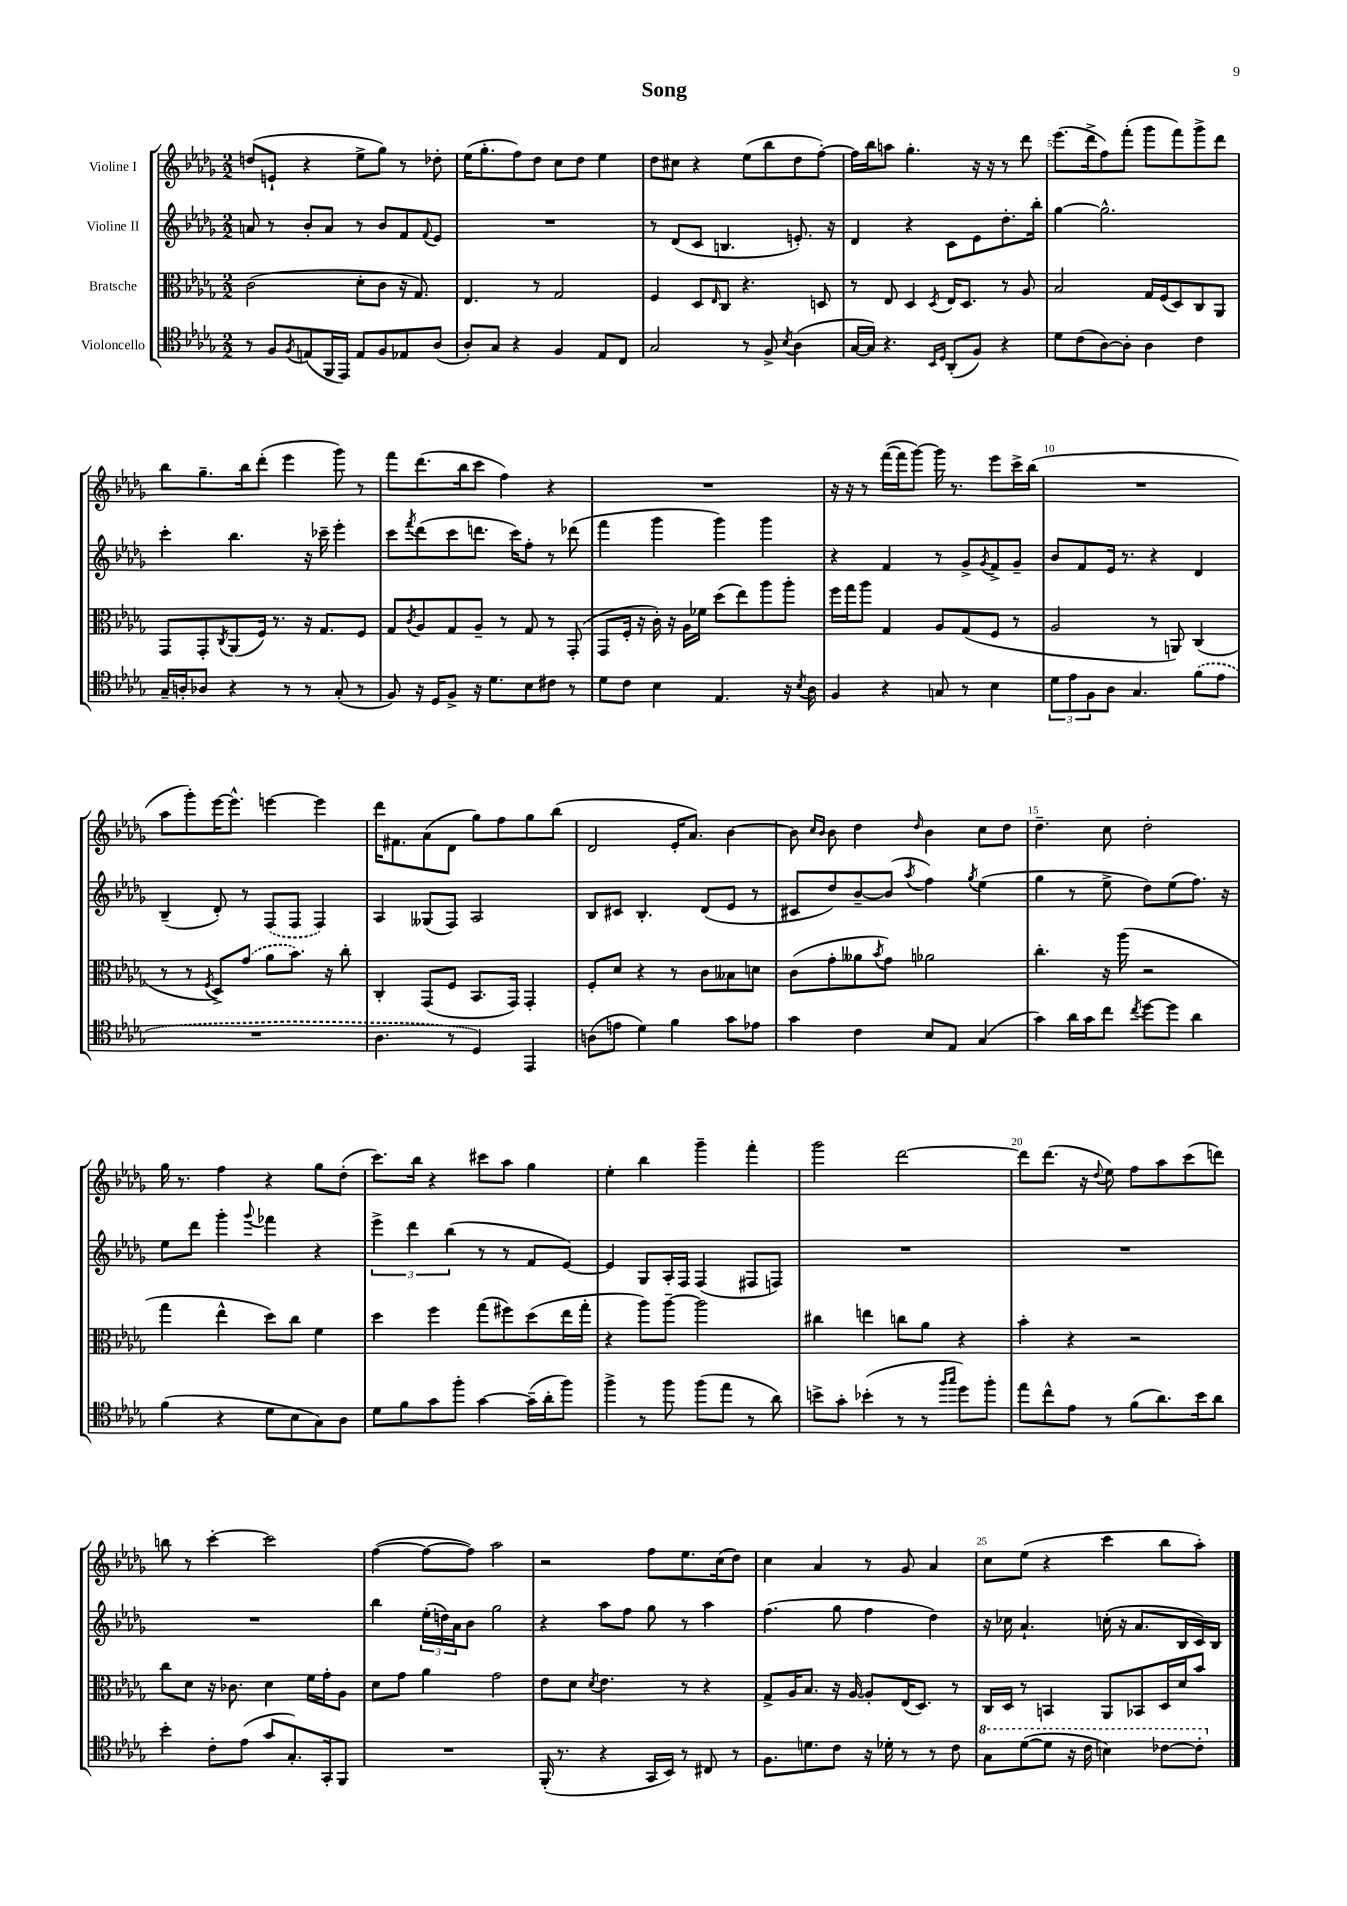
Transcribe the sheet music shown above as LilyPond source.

\header { title = "Song" }
<<
\new StaffGroup <<
\new Staff = "s0" \with { instrumentName = "Violine I" } {
    \clef treble \key des \major \numericTimeSignature \time 2/2
    d''8( e'8-! r4 ees''8-> ges''8) r8 des''8-. |
    ees''16( ges''8.-. f''8) des''8 c''8 des''8 ees''4 |
    des''8 cis''8 r4 ees''8( bes''8 des''8 f''8~-.) |
    f''16 bes''16 a''8 ges''4.-. r16 r16 r8 des'''8 |
    ees'''8.( des'''16-> f''8) f'''8-.( ges'''8 f'''8) ges'''8-> des'''8 |
    bes''8 ges''8.-- bes''16 des'''8-.( ees'''4 ges'''8) r8 |
    f'''8 des'''8.( bes''16 c'''8 f''4) r4 |
    R1 |
    r16 r16 r8 f'''16~( f'''16 ges'''8~) ges'''16 r8. ees'''8 c'''16-> bes''16( |
    R1 |
    aes''8 ges'''8-.) ees'''16~ ees'''8.-^ e'''4~ e'''4 |
    des'''16 fis'8. aes'8( des'8 ges''8) f''8 ges''8 bes''8( |
    des'2 ees'16-. aes'8.) bes'4~ |
    bes'8 \grace { c''16 bes'16 } bes'8 des''4 \grace { des''16 } bes'4 c''8 des''8 |
    des''4.-- c''8 des''2-. |
    ges''16 r8. f''4 r4 ges''8 des''8-.( |
    c'''8.) bes''16 r4 cis'''8 aes''8 ges''4 |
    ees''4-. bes''4 ges'''4-- f'''4-. |
    ges'''2 des'''2~ |
    des'''8 des'''8.( r16 \appoggiatura { des''8 } ees''8) f''8 aes''8 c'''8( d'''8) |
    b''8 r8 c'''4~-. c'''2 |
    f''4~( f''8~ f''8) aes''2 |
    r2 f''8 ees''8. c''16( des''8) |
    c''4 aes'4 r8 ges'8 aes'4 |
    c''8 ees''8( r4 c'''4 bes''8 aes''8-.) \bar "|." |
}
\new Staff = "s1" \with { instrumentName = "Violine II" } {
    \clef treble \key des \major \numericTimeSignature \time 2/2
    a'8 r8 bes'8-. a'8 r8 bes'8 f'8 \appoggiatura { f'8 } ees'8 |
    R1 |
    r8 des'8( c'8 b4. e'8.-.) r16 |
    des'4 r4 c'8 ees'8 des''8.-. bes''16-. |
    ges''4~ ges''2.-^ |
    c'''4-. bes''4. r16 ces'''16-- ees'''4-. |
    c'''8 \acciaccatura { f'''8 } des'''8( c'''8 d'''8. c'''16) f''8-. r8 des'''8( |
    f'''4 ges'''4 ges'''4) ges'''4 |
    r4 f'4 r8 ges'8-> \acciaccatura { ges'8 } f'8-> ges'8-- |
    bes'8 f'8 ees'16 r8. r4 des'4 |
    bes4--( des'8-.) r8 \once \slurDashed f8( f8 f4) |
    aes4 geses8( f8) aes2 |
    bes8 cis'8 bes4.-. des'8( ees'8 r8 |
    cis'8 des''8) bes'8~-- bes'8( \acciaccatura { aes''8 } f''4) \acciaccatura { ges''8 } ees''4( |
    ges''4 r8 ees''8-> des''8) ees''8( f''8.) r16 |
    ees''8 des'''8 ges'''4-. \appoggiatura { ges'''8 } fes'''4 r4 |
    \tuplet 3/2 { ees'''4-> des'''4 bes''4( } r8 r8 f'8 ees'8~) |
    ees'4 ges8 aes16-. f16 f4( fis8 f8) |
    R1 |
    R1 |
    R1 |
    bes''4 \tuplet 3/2 { ees''16-.( d''16) aes'16 } bes'8 ges''2 |
    r4 aes''8 f''8 ges''8 r8 aes''4 |
    f''4.( ges''8 f''4 des''4) |
    r16 ces''16 aes'4.-! c''16-.( r16 aes'8. bes16 c'16) bes16 \bar "|." |
}
\new Staff = "s2" \with { instrumentName = "Bratsche" } {
    \clef alto \key des \major \numericTimeSignature \time 2/2
    c'2( des'8-. c'8 r16 ges8.) |
    ees4. r8 ges2 |
    f4 des8 \grace { ees16 } c8 r4. d8 |
    r8 ees8 des4 \acciaccatura { des8 } ees16 des8. r8 aes8 |
    bes2 ges16 f16( des8) c8 aes,8 |
    ges,8 ges,8-. \acciaccatura { c8 } aes,8( f16) r8. r16 ges8. f8 |
    ges8 \acciaccatura { c'8 } aes8 ges8 aes8-- r8 ges8 r8 ges,8-.( |
    ges,8 f16-. r16 c'16-.) r16 aes16 fes'16 des''8( ees''8) aes''8 aes''8-. |
    f''16 ges''16 aes''8 ges4 aes8 ges8( f8 r8 |
    aes2 r8 a,8) c4( |
    r8 r8 \acciaccatura { f8 } des8->) \once \slurDashed ges'8( aes'8 bes'8.) r16 c''8-. |
    c4-. ges,8( f8 bes,8. ges,16) ges,4-. |
    f8-. des'8 r4 r8 c'8 beses8 d'8 |
    c'8( ges'8-. aeses'8 \acciaccatura { bes'8 } ges'8) aes'2 |
    c''4.-. r16 aes''16( r2 |
    ges''4 ees''4-^ des''8) c''8 f'4 |
    des''4 f''4 ges''8( fis''8) des''8( ees''16 ges''16-. |
    r4 aes''8) aes''8~-- aes''2 |
    cis''4 e''4 c''8 aes'8 r4 |
    bes'4-. r4 r2 |
    c''8 des'8 r16 ces'8. des'4 f'16 ges'16-. aes8 |
    des'8 ges'8 aes'4 ges'2 |
    ees'8 des'8 \acciaccatura { des'8 } ees'4. r8 r4 |
    ges8-> aes16 bes8. r16 aes16~ aes8-. ees16( des8.) r8 |
    c16 des16 r8 b,4 aes,8 bes,8 des16 des'16 bes'8 \bar "|." |
}
\new Staff = "s3" \with { instrumentName = "Violoncello" } {
    \clef tenor \key des \major \numericTimeSignature \time 2/2
    r8 f8 \acciaccatura { f8 } e8( f,16 ees,16) e8 f8 ees8 aes8( |
    aes8-.) ges8 r4 f4 ees8 c8 |
    ges2 r8 f8-> \acciaccatura { bes8 } aes4( |
    ges16~ ges16) r4. \grace { bes,16 des16 } aes,8-.( f8) r4 |
    des'8 c'8( aes8~) aes8-. aes4 c'4 |
    ges16-- a16-. aes8 r4 r8 r8 ges8-.( r8 |
    f8) r16 des16 f8-> r16 des'8. bes8 cis'8 r8 |
    des'8 c'8 bes4 ees4. r16 \acciaccatura { bes8 } aes16 |
    f4 r4 g8 r8 bes4 |
    \tuplet 3/2 { des'8 ees'8 f8 } aes8 ges4. \once \slurDashed f'8( ees'8 |
    R1 |
    aes4. r8 des4) ees,4 |
    a8( e'8 des'4) f'4 ges'8 ees'8 |
    ges'4 c'4 bes8 ees8 ges4( |
    ges'4) aes'16 ges'16 c''8 \acciaccatura { c''8 } des''8~ des''8 aes'4 |
    f'4( r4 des'8 bes8 ges8) aes8 |
    des'8 f'8 ges'8 f''8-. ges'4~ ges'16--( aes'16-. f''8) |
    f''4-> r8 f''8 f''8( ees''8 r8 aes'8) |
    b'8-> ges'8-. bes'4-.( r8 r8 \grace { f''16 ges''16 } des''8) f''8-. |
    ees''8 c''8-^ ees'8 r8 f'8( aes'8.) bes'16 aes'8 |
    bes'4-. c'8-. ees'8( ges'8 ges8.-.) ges,16-. f,8 |
    R1 |
    f,16-.( r8. r4 ges,16 bes,16) r8 cis8 r8 |
    f8. d'8. c'8 r16 des'16-. r8 r8 c'8 |
    \ottava #1 ges'8 des''8~( des''8 r16 c''16 b'4) ces''8~ ces''8-. \ottava #0 \bar "|." |
}
>>
>>
\layout { \context { \Score \override BarNumber.break-visibility = ##(#f #t #t) barNumberVisibility = #(every-nth-bar-number-visible 5) } }
